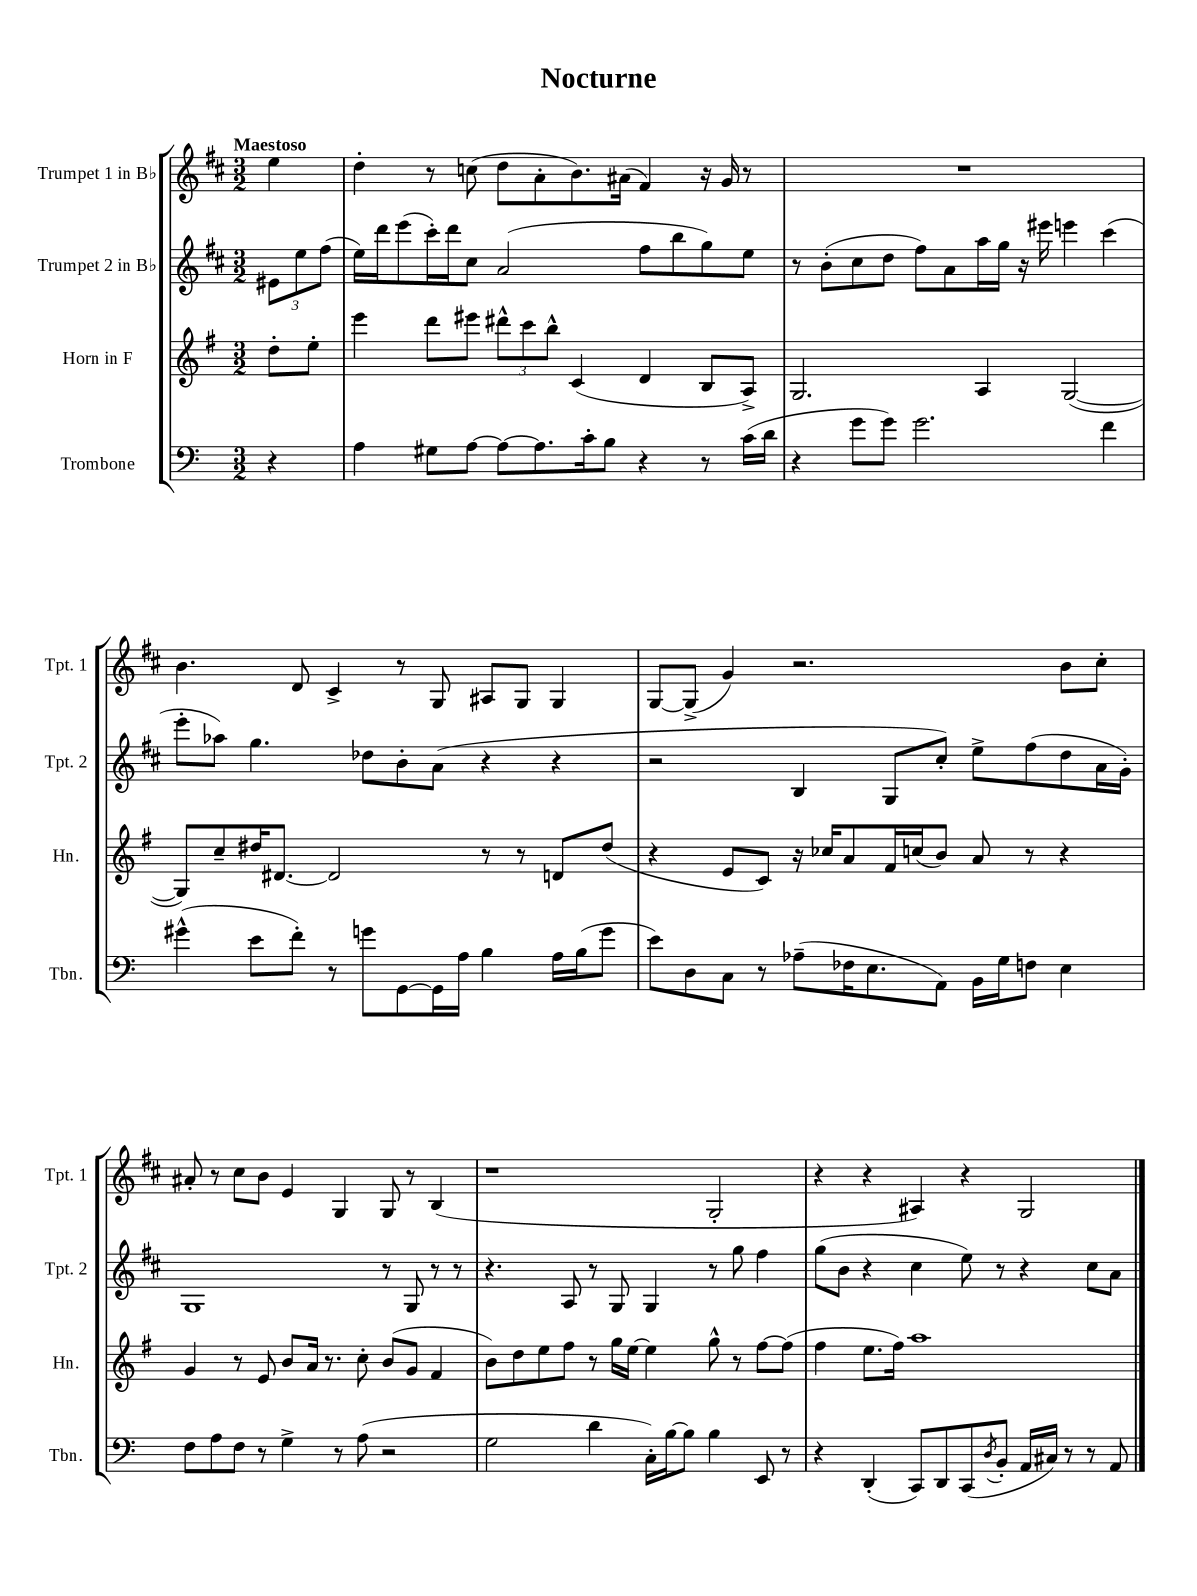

**kern	**kern	**kern	**kern
*part4	*part3	*part2	*part1
*staff4	*staff3	*staff2	*staff1
*I"Trombone	*I"Horn in F	*I"Trumpet 2 in B♭	*I"Trumpet 1 in B♭
*I'Tbn.	*I'Hn.	*I'Tpt. 2	*I'Tpt. 1
*clefF4	*clefG2	*clefG2	*clefG2
*k[]	*k[f#]	*k[f#c#]	*k[f#c#]
*M3/2	*M3/2	*M3/2	*M3/2
=	=	=	=
!	!	!	!LO:TX:a:B:t=Maestoso
4r	8dd'\L	12e#X\L	4ee\
.	.	12ee\	.
.	8ee'\J	.	.
.	.	(12ff#\J	.
=1	=1	=1	=1
4A\	4eee\	16ee\LL)	4dd'\
.	.	16ddd\J	.
.	.	(8eee\	.
8G#X\L	8ddd\L	16ccc#'\L)	8r
.	.	16ddd\J	.
[8A\J	8eee#X\J	8cc#\J	(8ccn\
8A\L_	12ddd#X^^\L	(2a/	8dd\L
.	12ccc\	.	.
8.A\]	.	.	8a'\
.	12bb^^\J	.	.
.	(4c/	.	8.b\)
16c'\k	.	.	.
8B\J	.	.	.
.	.	.	(16a#X\Jk
4r	4d/	8ff#\L	4f#/)
.	.	8bb\	.
8r	8B/L	8gg\)	16r
.	.	.	16g/
(16c\LL	8A^/J)	8ee\J	8r
16d\JJ	.	.	.
=2	=2	=2	=2
4r	2.G/	8r	1.r
.	.	(8b'\L	.
8g\L	.	8cc#\	.
8g\J)	.	8dd\J	.
2.g\	.	8ff#\L)	.
.	.	8a\	.
.	4A/	16aa\L	.
.	.	16gg\JJ	.
.	.	16r	.
.	.	16eee#X\	.
.	([2G/	4eeen\	.
4f\	.	(4ccc#\	.
!!LO:LB:g=z
=3	=3	=3	=3
(4g#X^^\	8G/L])	8eee'\L	4.b\
.	8cc~/	8aa-X\J)	.
8e\L	16dd#X/K	4.gg\	.
.	[8.d#X/J	.	.
8f'\J)	.	.	8d/
8r	2d#/]	.	4c#^/
8gn\L	.	8dd-X\L	.
[8GG\	.	8b'\	8r
16GG\L]	.	(8a\J	8G/
16A\JJ	.	.	.
4B\	8r	4r	8A#X/L
.	8r	.	8G/J
16A\LL	8dn/L	4r	4G/
(16B\J	.	.	.
8g\J	(8dd#/J	.	.
=4	=4	=4	=4
8e\L)	4r	2r	[8G/L
8D\	.	.	(8G^/J]
8C\J	8e/L	.	4g/)
8r	8c/J)	.	.
(8A-X~\L	16r	4B/	2.r
.	16cc-X/KL	.	.
16F-X\K	8a/	.	.
8.E\	.	.	.
.	16f#/L	8G/L	.
.	(16ccn/J	.	.
8AA\J)	8b/J)	8cc#'/J)	.
16BB\LL	8a/	8ee^\L	.
16G\J	.	.	.
8Fn\J	8r	(8ff#\	.
4E\	4r	8dd\	8b\L
.	.	16a\L	8cc#'\J
.	.	16g'\JJ)	.
!!LO:LB:g=z
=5	=5	=5	=5
8F\L	4g/	1G	8a#X'/
8A\	.	.	8r
8F\J	8r	.	8cc#\L
8r	8e/	.	8b\J
4G^\	8b/L	.	4e/
.	16a/Jk	.	.
.	8.r	.	.
8r	.	.	4G/
(8A\	8cc'\	.	.
2r	(8b/L	8r	8G/
.	8g/J	8G/	8r
.	4f#/	8r	(4B/
.	.	8r	.
=6	=6	=6	=6
2G\	8b\L)	4.r	1r
.	8dd\	.	.
.	8ee\	.	.
.	8ff#\J	8A/	.
4d\	8r	8r	.
.	16gg\LL	8G/	.
.	[16ee\JJ	.	.
16C'\LL)	4ee\]	4G/	.
[16B\J	.	.	.
8B\J]	.	.	.
4B\	8gg^^\	8r	2G'/
.	8r	8gg\	.
8EE/	[8ff#\L	4ff#\	.
8r	(8ff#\J]	.	.
=7	=7	=7	=7
4r	4ff#\	(8gg\L	4r
.	.	8b\J	.
(4DD'/	8.ee\L	4r	4r
.	16ff#\Jk)	.	.
8CC/L)	1aa	4cc#\	4A#X/)
8DD/	.	.	.
(8CC/	.	8ee\)	4r
8qD/	.	.	.
8BB'/J	.	8r	.
16AA/LL	.	4r	2G/
16C#X/JJ)	.	.	.
8r	.	.	.
8r	.	8cc#\L	.
8AA/	.	8a\J	.
==	==	==	==
*-	*-	*-	*-
